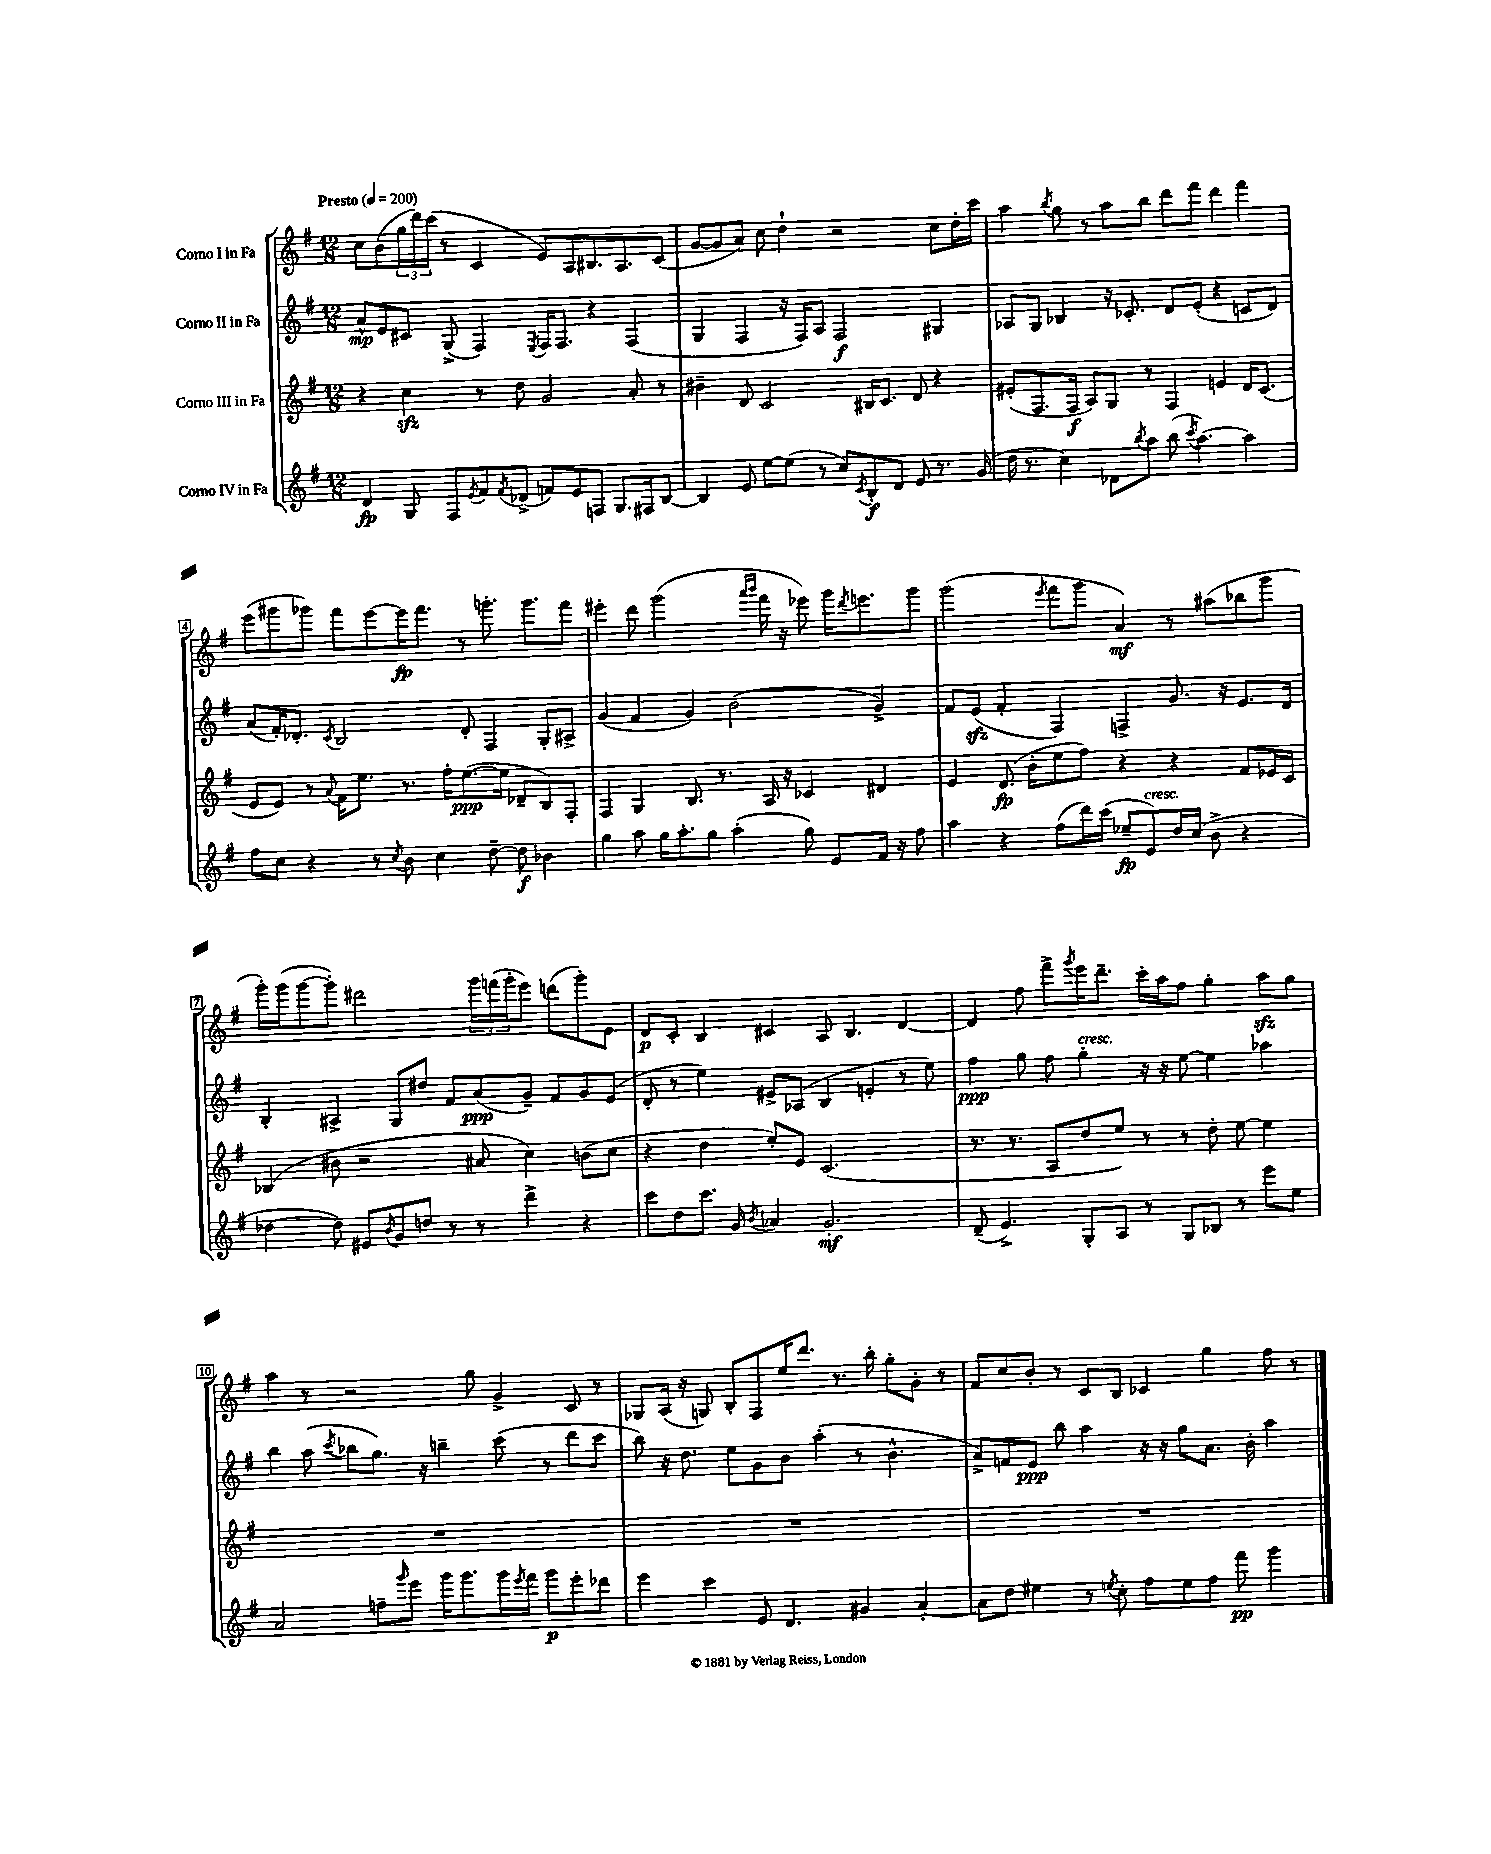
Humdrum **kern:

**kern	**kern	**kern	**kern
*staff4	*staff3	*staff2	*staff1
*clefG2	*clefG2	*clefG2	*clefG2
*k[f#]	*k[f#]	*k[f#]	*k[f#]
*M12/8	*M12/8	*M12/8	*M12/8
*MM200	*MM200	*MM200	*MM200
4d/	4r	8a^^/L	8cc\L
.	.	8e/	(8b\
8G/	4cc\	8c#/J	24gg\L
.	.	.	24ddd\)
.	.	.	(24ccc\JJ
8F#/L	.	(8G^/	8r
8qe/	.	.	.
8f#/	8r	4F#/)	4c/
8qf#/	.	.	.
(8d-^/J	8dd\	.	.
.	.	8qE/	.
8f/L)	2g/	16F#/LK	8e/L)
.	.	8.F#/J	.
8e/	.	.	8A/
8F/J	.	4r	8.B#/
8.G/L	.	.	.
.	.	.	8.A/
.	8a'/	(4F#/	.
16F#/k	.	.	.
[8B/J	8r	.	(8c/J
=	=	=	=
4B/]	4b#~\	4G/	[8g/L
.	.	.	8g/]
8e/	8d/	4F#/	8a/J)
[8ee\L	2c/	.	8cc\
(8ee\]J	.	16r	4dd`\
.	.	16F#/LK)	.
8r	.	8A/J	.
8cc/L)	.	2F#/	2r
8qc/	.	.	.
8B'/	16B#/LK	.	.
.	8.c/J	.	.
8d/J	.	.	.
8e/	8d/	.	.
8.r	4r	4G#/	8cc\L
.	.	.	16dd'\L
(16g/	.	.	16ccc\JJ
=	=	=	=
16dd\	(8e#'/L	8A-/L	4aa\
8.r	.	.	.
.	8.F#/	8G/J	.
.	.	.	8qbb/
4cc\)	.	4B-/	8gg\
.	16F#/Jk	.	.
.	8A/L)	.	8r
8d-\L	8G/J	16r	8aa\L
.	.	8.c-'/	.
8qbb/	.	.	.
8aa\J	8r	.	8bb\J
(8bb\	4F#/	8d/L	8ddd\L
8qccc/	.	.	.
[4.aa\)	.	(8e'/J	8fff#\J
.	4e/	4r	4ddd\
4aa\]	16d/LK	8c/L	4fff#\
.	(8.c/J	.	.
.	.	8d/J)	.
=	=	=	=
8ff#\L	8e/L	(8a/L	(8eee\L
8cc\J	8e/J)	16f#'/K)	8ggg#\
.	.	8.d-'/J	.
4r	8r	.	8ggg-\J)
.	8qqa/	8qc/	.
.	16f#\LK	2B/	8fff#\L
.	8.ee\J	.	.
8r	.	.	[8eee\
8qcc/	.	.	.
8b\	8.r	.	16eee\]K
.	.	.	8.fff#\J
4cc\	.	.	.
.	16ff#'\LK	.	.
.	([8.ee\	8d-'/	8r
[8dd~\	.	4F#/	8.ggg'\
.	16ee\]Jk	.	.
8dd\]	8d-~/L	.	.
.	.	.	8.ggg\L
4b-\	8B/)	8G'/L	.
.	8F#'/J	8A#^/J	8fff#\J
=	=	=	=
4gg\	4F#/	(4g/	4eee#'\
8aa\	4G/	4f#/	8ddd\
16gg\LK	.	.	(2ggg\
8.aa'\	.	.	.
.	8.B/	4g/)	.
8gg\J	.	.	.
.	8.r	.	.
(4aa'\	.	(2b\	.
.	.	.	16qqaaa/LL
.	.	.	16qqbbb/JJ
.	16A/	.	16fff#\
.	16r	.	16r
8gg\)	4c-/	.	8eee-\)
8e/L	.	.	16ggg\LK
.	.	.	8qddd/
.	.	.	8.eee\
16f#/Jk	4d#/	4g^/)	.
16r	.	.	.
8ff#\	.	.	8ggg\J
=	=	=	=
4aa\	4e/	8f#/L	(2ggg\
.	.	(8e/J	.
4r	(8.d/	4f#'/	.
.	16b'\LK	.	.
.	.	.	8qeee/
(8ff#\L	8ee\	4F#/)	8fff#\L
16ddd\L)	8ff#\J)	.	8ggg\J
(16ccc\JJ	.	.	.
8ee-~/L	4r	4F^/	4a/)
8e/)	.	.	.
16dd/L	4r	8.g/	8r
(16cc/JJ	.	.	.
8b^\	.	.	(8aa#\L
.	.	16r	.
4r	8f#/L	8.e/L	8bb-\
.	16e-/L	.	8ggg\J
.	16c/JJ	16d/Jk	.
=	=	=	=
[4dd-\	(4B-/	4B'/	16ggg'\LL)
.	.	.	(16ggg\J
.	.	.	[8ggg\
8dd-\])	8b#\	4A#^/	8ggg'\]J)
8e#/L	2r	.	2ddd#\
8qb/	.	.	.
8g/	.	8G/L	.
8dd/J	.	8dd#/J	.
8r	.	8f#/L	.
8r	8a#/	(8a/	24ggg\LL
.	.	.	(24fff\
.	.	.	24ggg'\J
4ddd^\	4cc\)	8g~/J)	8eee\J)
.	.	8f#/L	(8ddd\L
4r	(8b\L	8g/	8ggg'\)
.	8cc\J	(8e/J	8e\J
=	=	=	=
8ccc\L	4r	8d'/	8d/L
8dd\	.	8r	8c'/J
8.ccc\J	4dd\	4ee\)	4B/
16g/	.	.	.
8qb/	.	.	.
4a-/	8ee'/L)	8e#^/L	4c#/
.	8e/J	(8A-/J	.
2.g'/	(2.c/	4B/	8A/
.	.	.	4.B/
.	.	4e'/	.
.	.	8r	[4d/
.	.	8ee\)	.
=	=	=	=
(8d~/	8.r	4ff#\	4d/]
4.e^/)	.	.	.
.	8.r	.	.
.	.	8gg\	8ff#\
.	8A/L	8ff#\	8fff#^\L
.	.	.	8qggg/
8G'/L	8dd/	4gg'\	16eee\K
.	.	.	8.ddd~\J
8A/J	8ee/J)	.	.
8r	8r	16r	16ccc'\LL
.	.	16r	16aa\J
8G/L	8r	[8ee\	8ff#\J
8B-/J	8dd'\	4ee\]	4gg'\
8r	[8ee\	.	.
8eee\L	4ee\]	4aa-\	8aa\L
8ee\J	.	.	8gg\J
=	=	=	=
2a/	1.r	4bb\	4aa\
.	.	(8aa\	8r
.	.	8qccc/	.
.	.	8bb-\L	2r
8ff~\L	.	8.gg\J)	.
16qqggg/	.	.	.
8eee\J	.	.	.
.	.	16r	.
16ggg\LK	.	4bb~\	.
8.ggg\	.	.	.
.	.	.	8gg\
16ggg\L	.	(8ccc\	4g^/
8qeee/	.	.	.
16fff#\JJ	.	.	.
8ggg\L	.	8r	.
8eee'\	.	8ddd\L	8c/
8ddd-\J	.	8ccc\J	8r
=	=	=	=
4eee\	1.r	8bb\)	8G-/L
.	.	16r	(16A/Jk
.	.	8.dd\	16r
4ccc\	.	.	8G/)
.	.	8ee\L	8B'/L
8e/	.	8g\	8F#/
4.d/	.	8b\J	16ee/K
.	.	.	8.ddd/J
.	.	(4aa'\	.
.	.	.	8.r
4g#/	.	8r	.
.	.	.	16bb'\
.	.	4.b^^\	8gg'\L
[4a'/	.	.	8g'\J
.	.	.	8r
=	=	=	=
8a\]L	1.r	8a^/L)	8f#/L
8dd\J	.	8f/	8cc/
4ee#\	.	8e/J	8b'/J
.	.	8bb\	8r
8r	.	4aa\	8c/L
8qee/	.	.	.
8cc'\	.	.	8B/J
8ff#\L	.	16r	4c-/
.	.	16r	.
8ee\	.	8gg\L	.
8ff#\J	.	8.a\J	4gg\
8fff#\	.	.	.
.	.	16b'\	.
4ggg\	.	4aa\	8ff#\
.	.	.	8r
==	==	==	==
*-	*-	*-	*-
